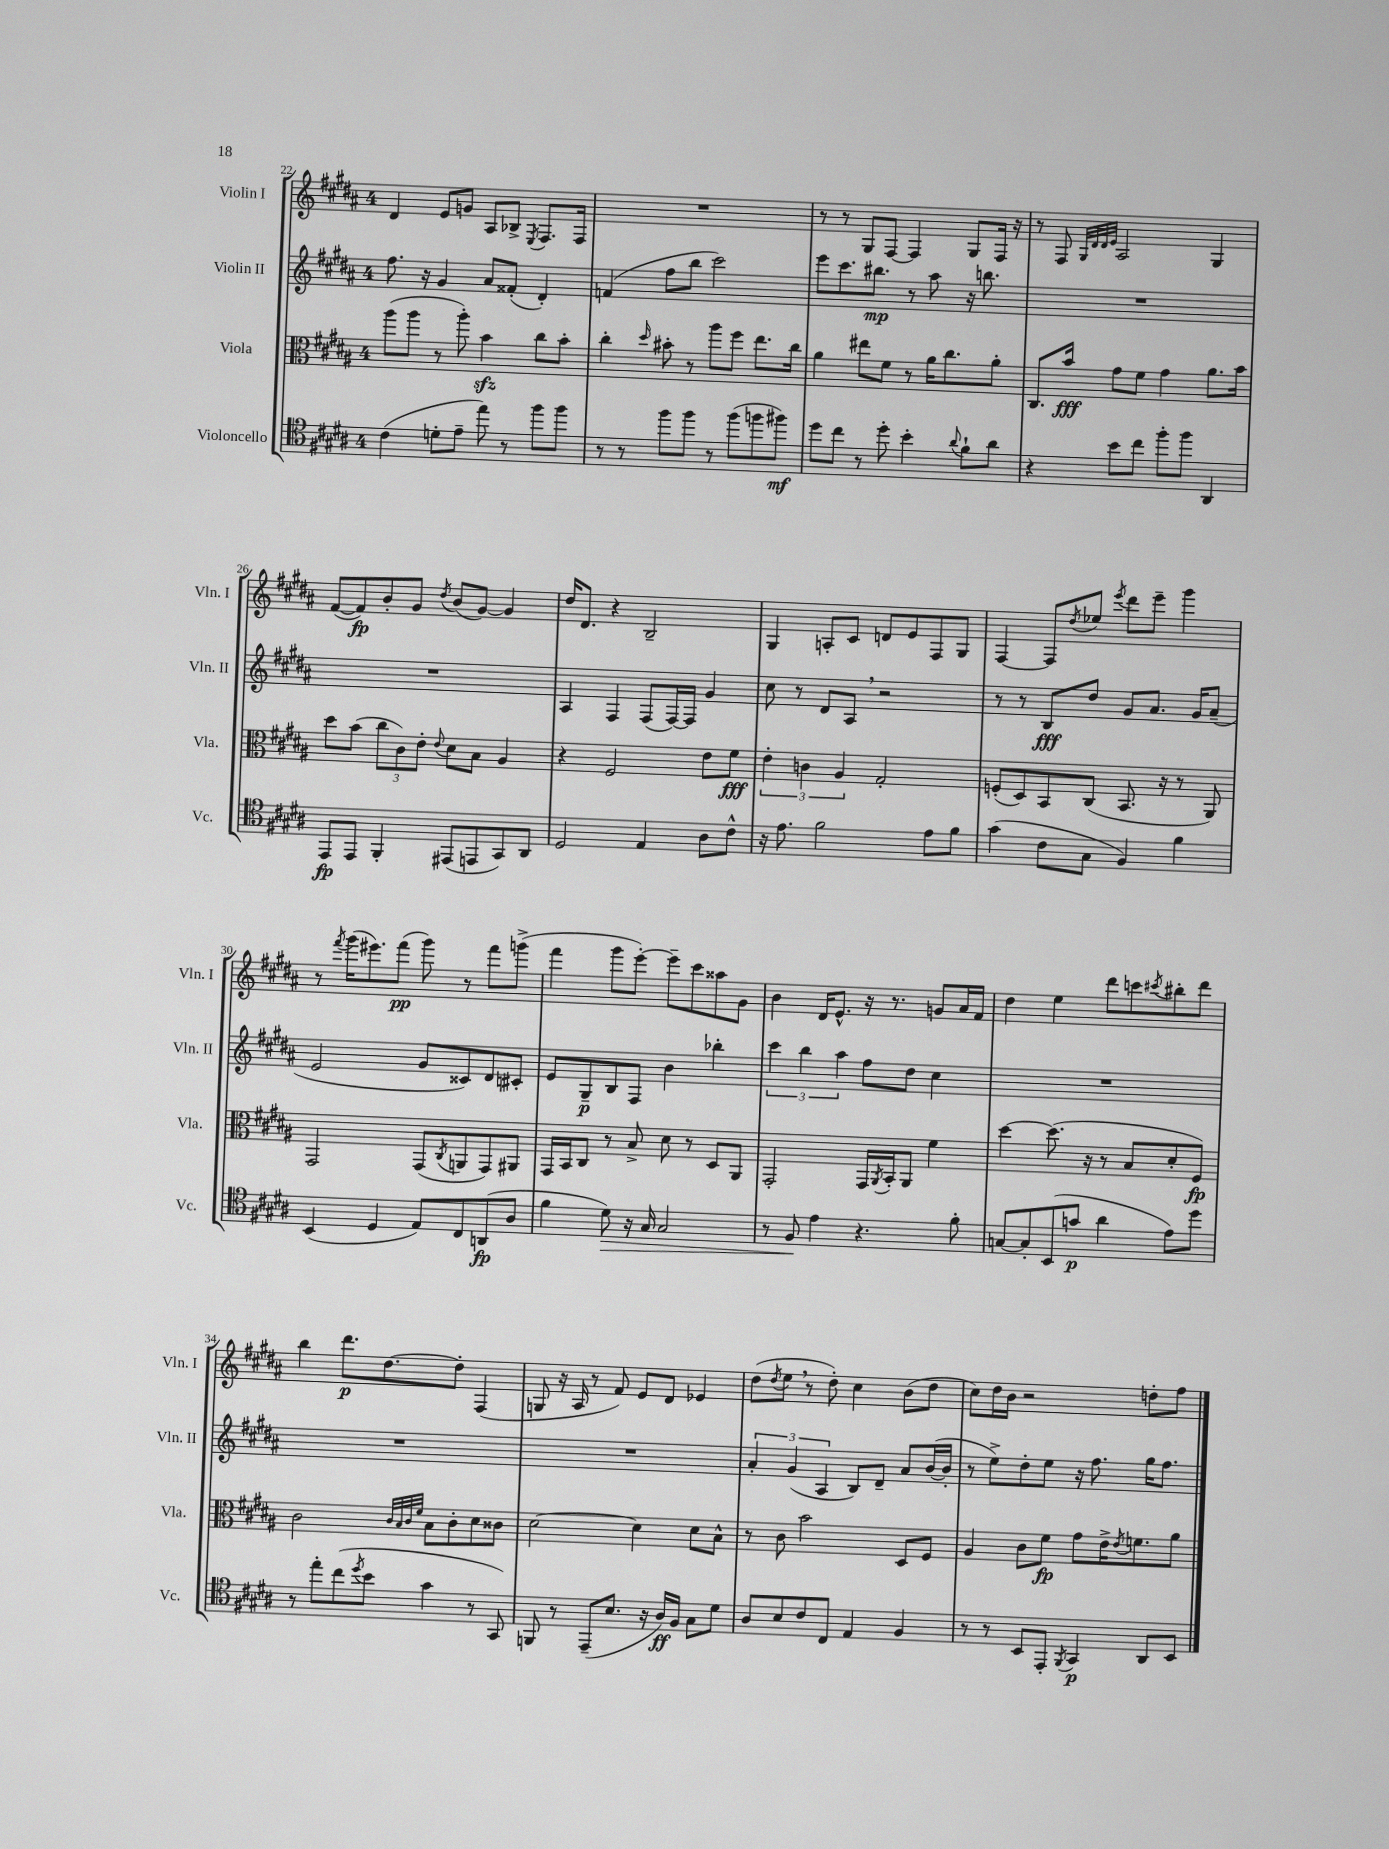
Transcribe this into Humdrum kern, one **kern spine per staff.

**kern	**kern	**kern	**kern
*staff4	*staff3	*staff2	*staff1
*clefC4	*clefC3	*clefG2	*clefG2
*k[f#c#g#d#a#]	*k[f#c#g#d#a#]	*k[f#c#g#d#a#]	*k[f#c#g#d#a#]
*M4/4	*M4/4	*M4/4	*M4/4
(4c#	(8aa#	8.ff#	4d#
.	8aa#	.	.
.	.	16r	.
8d'	8r	4g#	8e
8e~	8aa#')	.	8g
8ee)	4b	8a#	8A#
8r	.	(8f##'	8B-^
.	.	.	8qE
8ff#	8cc#	4d#')	8.F#
8ff#	8b'	.	.
.	.	.	16F#
=	=	=	=
8r	4cc#'	(4f	1r
8r	.	.	.
.	16qqdd#	.	.
8ff#	8b#'	8ff#	.
8ff#	8r	8bb	.
8r	8aa#	2ccc#)	.
(8ff#	8ff#	.	.
8ff	8.ee	.	.
8ff#)	.	.	.
.	16cc#	.	.
=	=	=	=
8dd#	4a#	8eee	8r
8cc#	.	8.ccc#	8r
8r	8ee#	.	8G#
.	.	8.bb#	.
8dd#'	8f#	.	[8F#
4b'	8r	8r	4F#]
.	16a#	8aa#	.
.	8.cc#	.	.
8qqa#	.	.	.
8f#`	.	16r	8G#
.	.	8.bb	.
8a#	8a#'	.	16F#
.	.	.	16r
=	=	=	=
4r	8.C#	1r	8r
.	.	.	8F#
.	16b	.	.
.	.	.	32qqG#
.	.	.	32qqd#
.	.	.	32qqd#
.	.	.	32qqe
8b	8g#	.	2A#
8cc#	8f#	.	.
8ff#'	4g#	.	.
8ff#	.	.	.
4AA#	8.a#	.	4G#
.	16b	.	.
=	=	=	=
8EE	8dd#	1r	([8f#
8EE	(8b	.	8f#])
4FF#'	12cc#	.	8b'
.	12c#)	.	.
.	.	.	8g#
.	12e'	.	.
.	8qqe	.	8qdd#
(8EE#	8d#	.	(8b
8EE	8B	.	[8g#)
8GG#)	4A#	.	4g#]
8AA#	.	.	.
=	=	=	=
2D#	4r	4A#	16dd#
.	.	.	8.d#
.	2F#	4F#	4r
4E	.	(8F#	2B~
.	.	[16F#)	.
.	.	16F#]	.
8A#	8e	4g#	.
8c#^^	8f#	.	.
=	=	=	=
16r	6e'	8cc#	4G#
8.e	.	.	.
.	.	8r	.
.	6c	.	.
2f#	.	8d#	8A'
.	6A#	.	.
.	.	8A#	8c#
.	2G#'	2r	8d
.	.	.	8e
8e	.	.	8F#
8f#	.	.	8G#
=	=	=	=
(4g#	(8F'	8r	[4F#
.	8D#)	8r	.
8c#	8BB	8B	8F#]
.	.	.	8qdd#
8G#	(8C#	8dd#	8ee-
.	.	.	8qeee
4F#)	8.BB	8g#	8ddd#
.	.	8.a#	8eee~
.	16r	.	.
4f#	8r	.	4ggg#
.	.	16g#	.
.	8AA#)	(8a#~	.
=	=	=	=
(4BB	2GG#	2e	8r
.	.	.	8qfff#
.	.	.	(16ggg#
.	.	.	8.eee#)
4D#	.	.	.
.	.	.	(8fff#
8E)	(8GG#	8g#	8ggg#)
.	8qC#	.	.
8C#	8AA	8c##)	8r
(8AA	8GG#)	8d#	8fff#
8A#	8AA#	8c#'	(8ggg^
=	=	=	=
4f#	16GG#	8e	4fff#
.	16BB	.	.
.	8C#	8G#~	.
8d#)	8r	8B	8ggg#
16r	8B^	8F#	[8eee')
16G#	.	.	.
2G#	8d#	4b	8eee~]
.	8r	.	8ccc#
.	8D#	4bb-'	8aa##
.	8AA#	.	8g#
=	=	=	=
8r	2GG#'	6ccc#	4b
8F#	.	.	.
.	.	6bb	.
4e	.	.	16d#
.	.	.	8.e^^
.	.	6aa#	.
4.r	16GG#	8ff#	16r
.	8qAA#	.	.
.	16BB'	.	8.r
.	8AA#	8dd#	.
.	4f#	4cc#	8g
8f#'	.	.	16a#
.	.	.	16f#
=	=	=	=
[8G	[4dd#	1r	4dd#
8G']	.	.	.
(8BB	(8.dd#]	.	4ee
8g	.	.	.
.	16r	.	.
4a#	8r	.	8ddd#
.	8B	.	8ccc
.	.	.	8qccc#
8e)	8d#'	.	8bb#'
8dd#	8F#)	.	8ddd#
=	=	=	=
8r	2c#	1r	4bb
8ee'	.	.	.
(8cc#	.	.	8.ddd#
8qdd#	.	.	.
8b	.	.	.
.	.	.	[8.dd#
.	32qqc#	.	.
.	32qqB	.	.
.	32qqc#	.	.
.	32qqf#	.	.
4g#	8B	.	.
.	8c#'	.	8dd#']
8r	8d#	.	(4F#
8GG#)	8c##	.	.
=	=	=	=
8FF	[2d#	1r	8G
8r	.	.	16r
.	.	.	16A#
(8EE~	.	.	8r
8.B	.	.	8f#)
.	4d#]	.	8e
16r	.	.	.
16A#)	.	.	8d#
16F#	.	.	.
8G#	8d#	.	4e-
8d#	8B^^	.	.
=	=	=	=
8A#	8r	6a#'	(8dd#
.	.	.	8qdd#
8B	8c#	.	8ee
.	.	(6g#	.
8c#	2b	.	8r
.	.	6A#	.
8C#	.	.	8dd#')
4E	.	8B)	4cc#
.	.	8d#~	.
4F#	8D#	8a#	(8b
.	8F#	([16b	8dd#
.	.	16b']	.
=	=	=	=
8r	4A#	8r	8cc#)
8r	.	8ee^)	16dd#
.	.	.	16b
8BB	8c#	8dd#'	2r
8EE'	8f#	8ee	.
8qFF#	.	.	.
4GG#	8g#	16r	.
.	.	8.ff#	.
.	16e^	.	.
.	8qe	.	.
.	8.f	.	.
8AA#	.	16gg#	8dd'
.	.	8.ff#	.
8BB	8a#	.	8ff#
==	==	==	==
*-	*-	*-	*-
